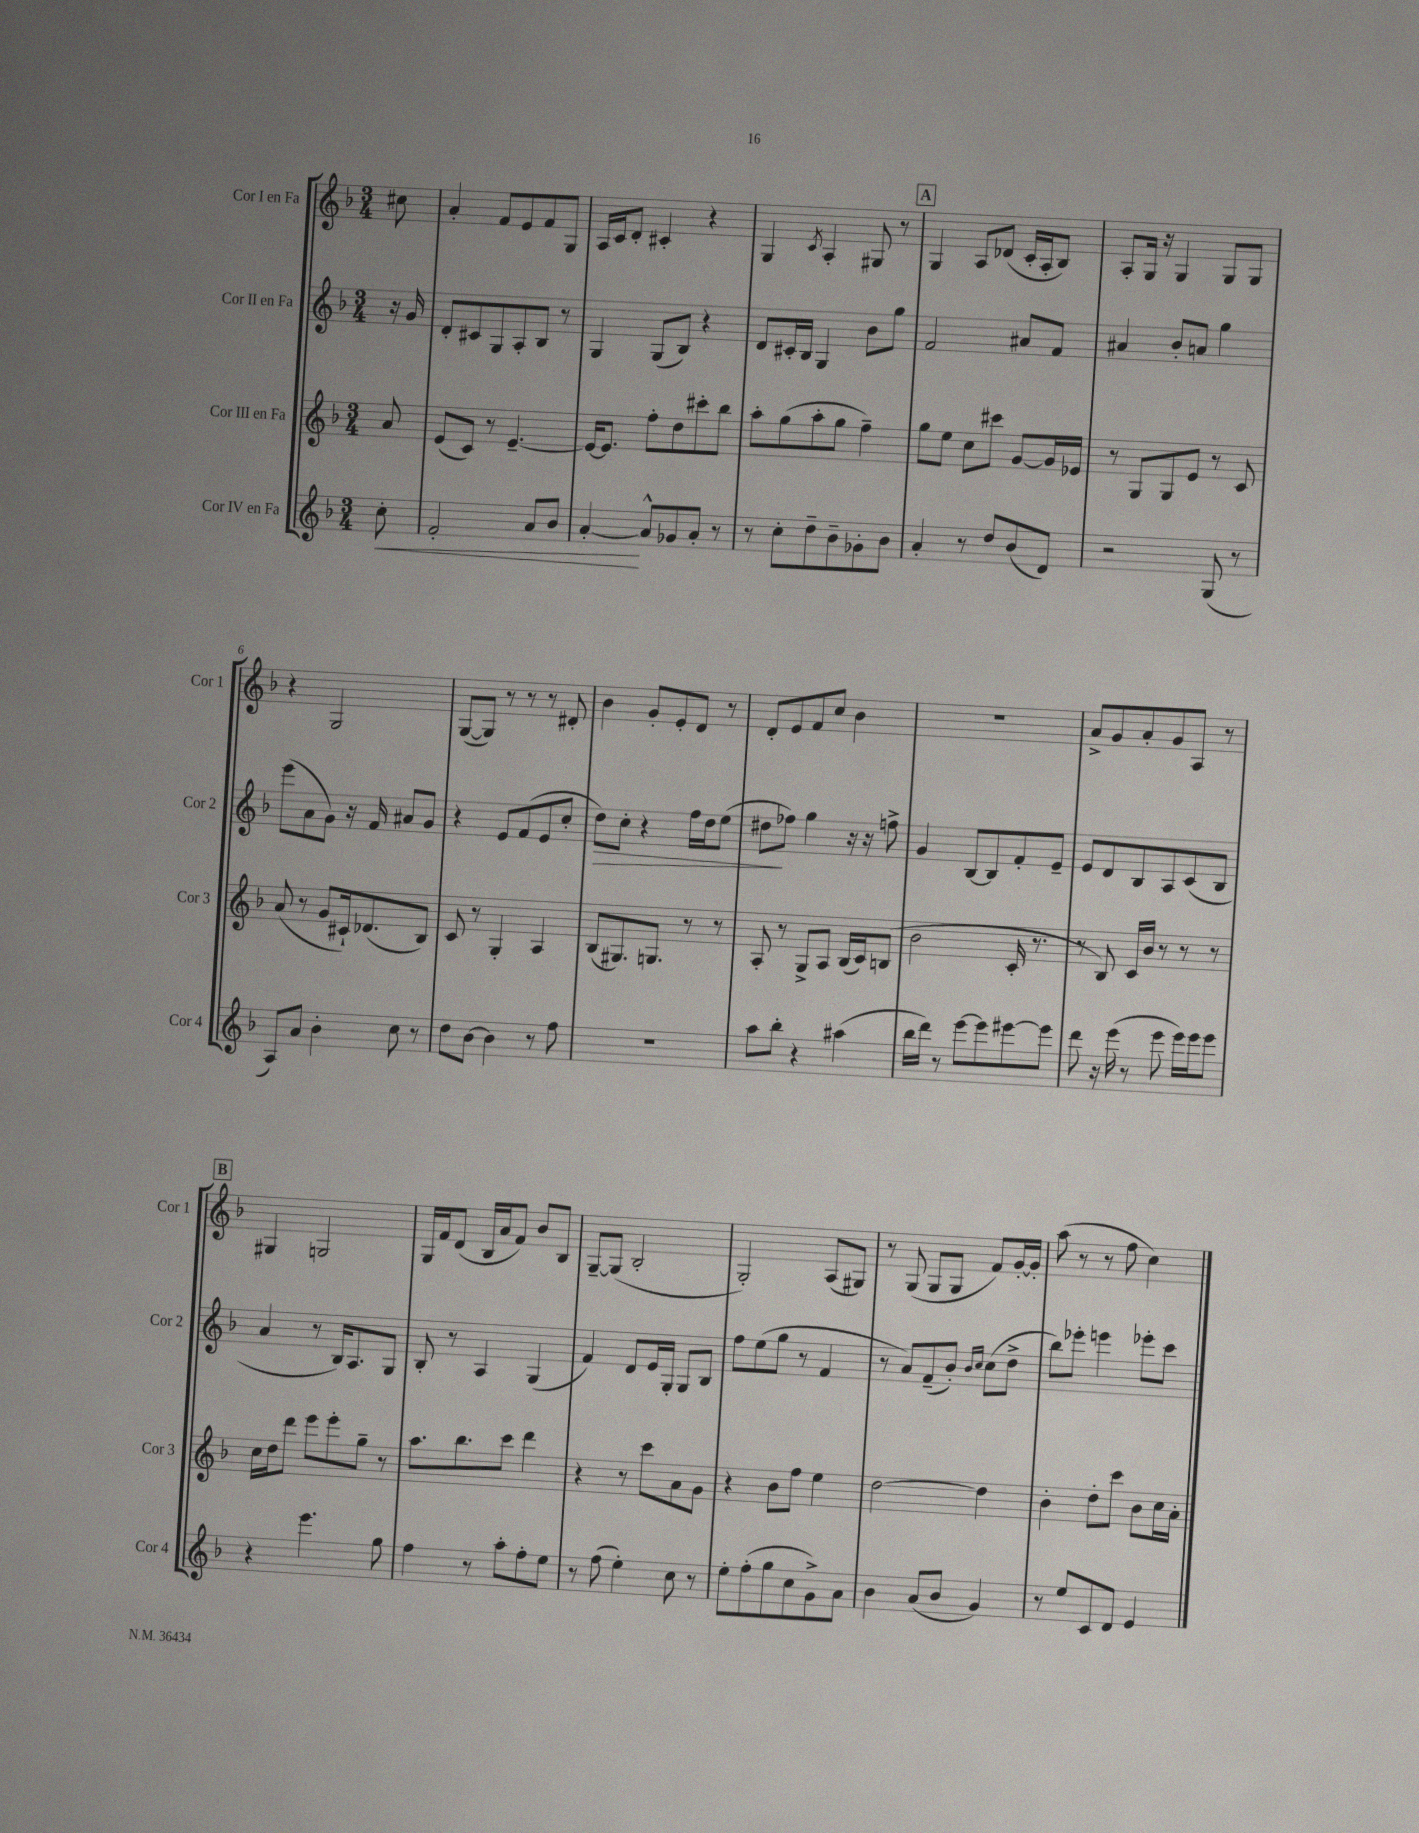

**kern	**kern	**kern	**kern
*staff4	*staff3	*staff2	*staff1
*clefG2	*clefG2	*clefG2	*clefG2
*k[b-]	*k[b-]	*k[b-]	*k[b-]
*M3/4	*M3/4	*M3/4	*M3/4
8cc'\	8a/	16r	8cc#\
.	.	16g/	.
=	=	=	=
2f'/	(8e/L	8d'/L	4a'/
.	8c/J)	8c#/	.
.	8r	8G/	8f/L
.	[4.e~/	8A'/	8e/
8a/L	.	8B-/J	8f/
8b-/J	.	8r	8G/J
=	=	=	=
[4a'/	16e/_LK	4G/	16A/LL
.	8.e/]J	.	16c/J
.	.	.	8d'/J
8a^^/]L	8ff'\L	(8G/L	4c#'/
8g-/	8dd\	8B-/J)	.
8a'/J	8ccc#'\	4r	4r
8r	8bb-\J	.	.
=	=	=	=
8r	8aa'\L	8d/L	4G/
8cc'\L	(8gg\	16c#'/L	.
.	.	16B-/JJ	.
.	.	.	8qc/
8dd~\	8aa'\	4G/	4A'/
8b-~\	8gg\J	.	.
8g-'\	4ff~\)	8b-\L	8G#/
8b-\J	.	8gg\J	8r
=	=	=	=
4a'/	8gg\L	2f/	4G/
.	8ee\J	.	.
8r	8cc\L	.	8A/L
8dd/L	8ccc#\J	.	(8d-/J
(8b-/	[8g/L	8a#/L	16c'/LL
.	.	.	16A'/J
8d/J)	16g/]L	8f/J	8B-/J)
.	16e-/JJ	.	.
=	=	=	=
2r	8r	4a#/	8A'/L
.	8G/L	.	16G/Jk
.	.	.	16r
.	8G/	8b-'/L	4G/
.	8e/J	8a/J	.
(8G/	8r	4gg\	8G/L
8r	8c/	.	8G/J
=	=	=	=
8A/L)	(8a/	(8eee\L	4r
8a/J	8r	8a\	.
4b-'\	8g/L	8g\J)	2G/
.	16c#`/k)	16r	.
.	(8.d-/	16f/	.
8cc\	.	8a#/L	.
8r	8B-/J)	8g/J	.
=	=	=	=
8dd\L	8c/	4r	([8G/L
[8b-\J	8r	.	8G/]J)
4b-\]	4G'/	8e/L	8r
.	.	(8f/	8r
8r	4A/	8e/	8r
8ff\	.	8cc'/J	8d#'/
=	=	=	=
2.r	(8B-/L	8dd\L)	4b-\
.	8.G#/)	8cc'\J	.
.	.	4r	8g'/L
.	8.G/J	.	.
.	.	.	8e'/
.	8r	16ff\LL	8d/J
.	.	16dd\J	.
.	8r	(8ee\J	8r
=	=	=	=
8aa\L	8A'/	8dd#\L	8d'/L
8bb-'\J	8r	8ff-\J)	8e/
4r	8G^/L	4gg\	8f/
.	8A/J	.	8cc/J
(4aa#\	(16B-/LL	16r	4b-\
.	16c/J)	16r	.
.	(8B/J	8ff^\	.
=	=	=	=
16bb-\LL	2b-\	4g/	2.r
16ddd\JJ)	.	.	.
8r	.	.	.
[8eee\L	.	[8B-/L	.
8eee\]	.	8B-/]	.
[8eee#\	16c'/	8f'/	.
.	8.r	.	.
8eee#\]J	.	8e~/J	.
=	=	=	=
8ddd\	8r	8e/L	8a^/L
16r	8B-/)	8d/	8g/
(16eee\	.	.	.
8r	16c/LL	8B-/	8a'/
.	16b-/JJ	.	.
8eee\	8r	8A/	8g/
16eee\LL)	8r	(8c/	8A/J
16eee\J	.	.	.
8eee\J	8r	8B-/J	8r
=	=	=	=
4r	16cc\LL	4a/	4G#/
.	16dd\J	.	.
.	8ddd\J	.	.
4.eee\	8eee\L	8r	2G/
.	8eee'\	16B-/LK)	.
.	.	8.A/	.
.	8gg~\J	.	.
8gg\	8r	8G/J	.
=	=	=	=
4ff\	8.aa\L	8B-'/	16G/LL
.	.	.	16f/J
.	.	8r	(8d/J
.	8.bb-\	.	.
8r	.	4A/	16B-/LL
.	.	.	16a/J
8aa'\L	8ccc\J	.	8f/J)
8ff'\	4ddd\	(4G/	8b-/L
8ee\J	.	.	8B-/J
=	=	=	=
8r	4r	4f/)	[8G~/L
(8ff\	.	.	(8G/]J
4ee'\)	8r	8d/L	2B-'/
.	8ccc\L	16e/L	.
.	.	16G'/JJ	.
8cc\	8a\	8G/L	.
8r	8g\J	8B-/J	.
=	=	=	=
8ee'\L	4r	8ff\L	2G'/)
(8ff'\	.	(8ee\	.
8gg\	8b-\L	8gg\J	.
8cc\	8ff\J	8r	.
8g^\)	4ee\	4f/	(8A/L
8a\J	.	.	8G#/J)
=	=	=	=
4b-\	[2dd\	8r	8r
.	.	8a/L)	(8G/
(8a/L	.	(8f~/	8G/L
8b-/J	.	8b-'/J)	8G/J
.	.	16qqb-/LL	.
.	.	16qqcc/JJ	.
4g/)	4dd\]	(8cc\L	8f/L)
.	.	8dd^\J	[16g'/L
.	.	.	16g'/]JJ
=	=	=	=
8r	4b-'\	8bb-\L)	(8aa\
8ee/L	.	8eee-'\J	8r
8c/	8dd'\L	4eee\	8r
8d/J	8ccc\J	.	8ff\
4e/	8b-\L	8eee-'\L	4cc\)
.	16cc\L	8ccc\J	.
.	16a'\JJ	.	.
==	==	==	==
*-	*-	*-	*-
